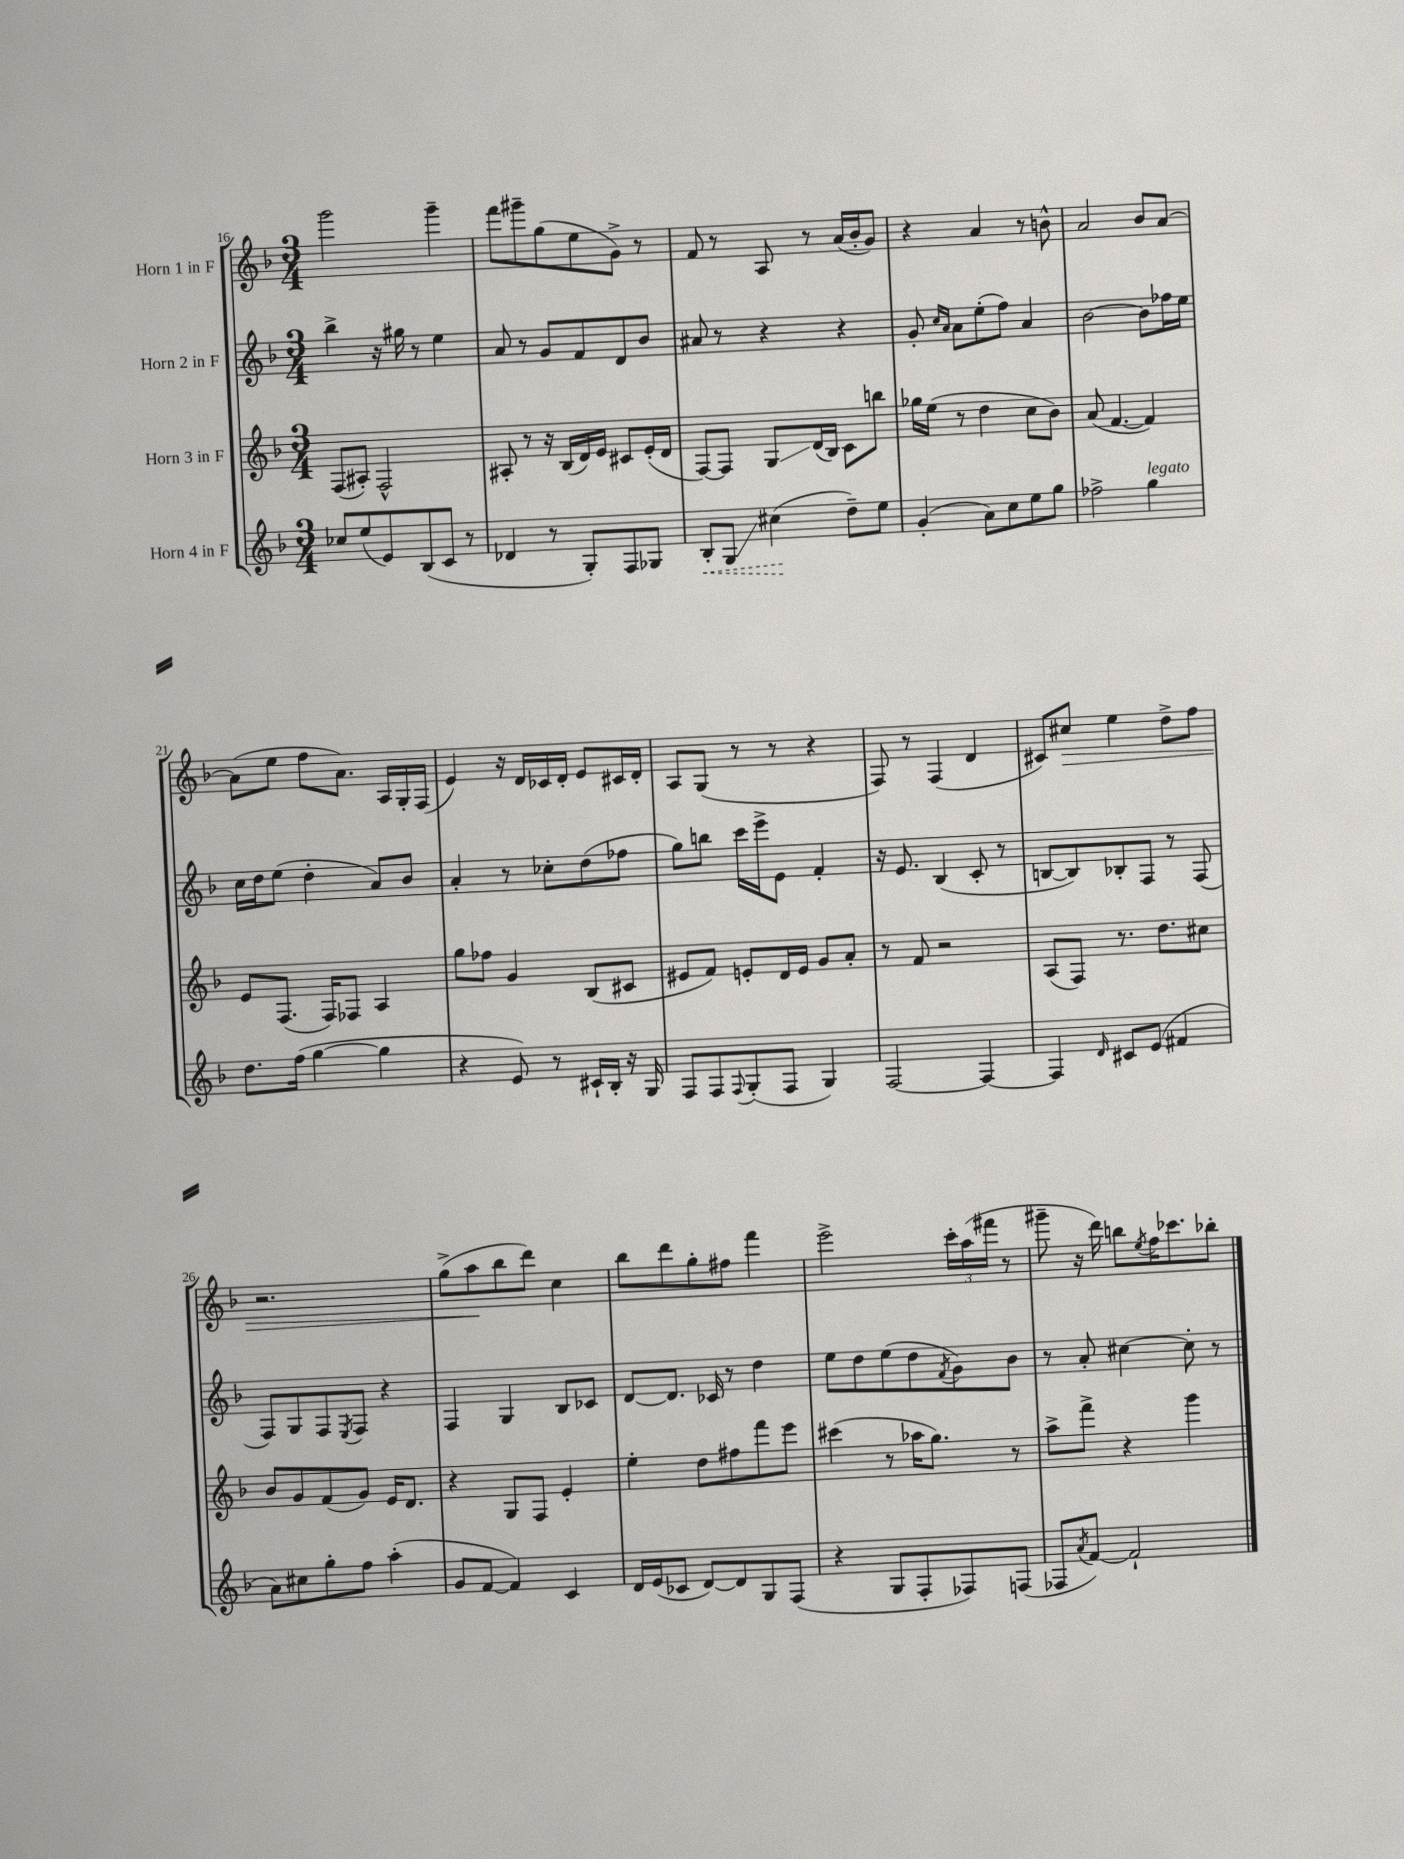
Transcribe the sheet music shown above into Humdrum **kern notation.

**kern	**kern	**kern	**kern
*staff4	*staff3	*staff2	*staff1
*clefG2	*clefG2	*clefG2	*clefG2
*k[b-]	*k[b-]	*k[b-]	*k[b-]
*M3/4	*M3/4	*M3/4	*M3/4
8cc-	(8F	4bb-^	2ggg
(8ee	8A#')	.	.
8e)	2F^^	16r	.
.	.	16gg#	.
(8B-	.	8r	.
8c	.	4ee	4ggg~
8r	.	.	.
=	=	=	=
4d-	8A#'	8a	8fff
.	8r	8r	8ggg#~
8r	16r	8g	(8gg
.	(16B-	.	.
8G')	16d)	8f	8ee
.	16e	.	.
8F	8c#	8d	8g^)
8G-	(16e'	8b-	8r
.	16d	.	.
=	=	=	=
8B-'	[8F)	8a#	8f
8G	8F]	8r	8r
(4cc#	8G	4r	8A
.	(16d	.	8r
.	16B-)	.	.
8dd~)	8c	4r	(16a
.	.	.	16b-'
8ee	8bb	.	8g)
=	=	=	=
(4g'	16gg-	8g'	4r
.	(16ee	.	.
.	.	16qqcc	.
.	.	16qqa	.
.	8r	8a	.
8a)	4dd	(8ee'	4a
8cc	.	8ff)	.
8ee	8cc	4a	8r
8gg	8b-)	.	8b^^
=	=	=	=
2ff-^	(8a	[2b-	2a
.	[4.f	.	.
4gg	4f])	8b-]	8b-
.	.	16ff-	[8a
.	.	16ee	.
=	=	=	=
8.dd	8e	16cc	(8a]
.	.	16dd	.
.	(8.F	(8ee	8ee
(16ff	.	.	.
[4gg	.	4dd'	8ff
.	16F)	.	.
.	8F-	.	8.a)
4gg]	4A	8a)	.
.	.	.	16A
.	.	8b-	16G'
.	.	.	(16F
=	=	=	=
4r	8gg	4a'	4e)
.	8ff-	.	.
8e)	4g	8r	16r
.	.	.	16d
8r	.	8cc-'	16c-
.	.	.	16d'
16c#`	(8B-	(8dd	8e
16B-'	.	.	.
16r	8c#	8ff-	16c#
16G	.	.	16d'
=	=	=	=
8F	8e#	8gg)	8A
8F	8f)	8bb	(8G
8qqF	.	.	.
(8G'	8e'	16ccc	8r
.	.	16eee^	.
8F	16d	8e	8r
.	16e	.	.
4G)	8g	4f'	4r
.	8a'	.	.
=	=	=	=
[2F	8r	16r	8F)
.	.	8.e	.
.	8f	.	8r
.	2r	(4B-	(4F
4F_	.	8c'	4d
.	.	8r	.
=	=	=	=
4F]	(8A	[8B	8c#)
.	8F)	8B])	8cc#
16qqd	.	.	.
8c#	8.r	8B-'	4ee
(8e	.	8F	.
.	8.dd	.	.
4f#	.	8r	8dd^
.	8cc#	(8F	8ff
=	=	=	=
8a)	8b-	8F)	2.r
8cc#	8g	8G	.
8gg'	(8f	8F	.
.	.	8qE	.
8ff	8g)	8F	.
(4aa'	16e	4r	.
.	8.d	.	.
=	=	=	=
8g	4r	4F	(8gg^
[8f	.	.	8aa
4f])	8G	4G	8bb-
.	8F	.	8ddd)
4c	4e'	8B-	4cc
.	.	8c-	.
=	=	=	=
16d	4ee'	[8d	8bb-
(16e	.	.	.
8c-	.	8.d]	8ddd
[8d)	8dd	.	8gg'
.	.	16c-	.
8d]	8ff#	8r	8ff#
8G	8fff	4dd	4fff
(8F	8eee	.	.
=	=	=	=
4r	(4ccc#	8ee	2eee^
.	.	8dd	.
8G	8r	(8ee	.
8F'	16aa-	8dd	.
.	8.gg)	.	.
.	.	8qf	.
8F-)	.	8g)	24ccc'
.	.	.	(24aa
.	.	.	24fff#
(8F	8r	8b-	8r
=	=	=	=
8F-	8aa^	8r	8ggg#~
8qa	.	.	.
[8f)	8fff^	8a'	16r
.	.	.	16ddd)
2f`]	4r	[4cc#	8bb
.	.	.	8qee
.	.	.	16ff
.	.	.	8.ccc-
.	4ggg	8cc#']	.
.	.	8r	8bb-'
==	==	==	==
*-	*-	*-	*-
